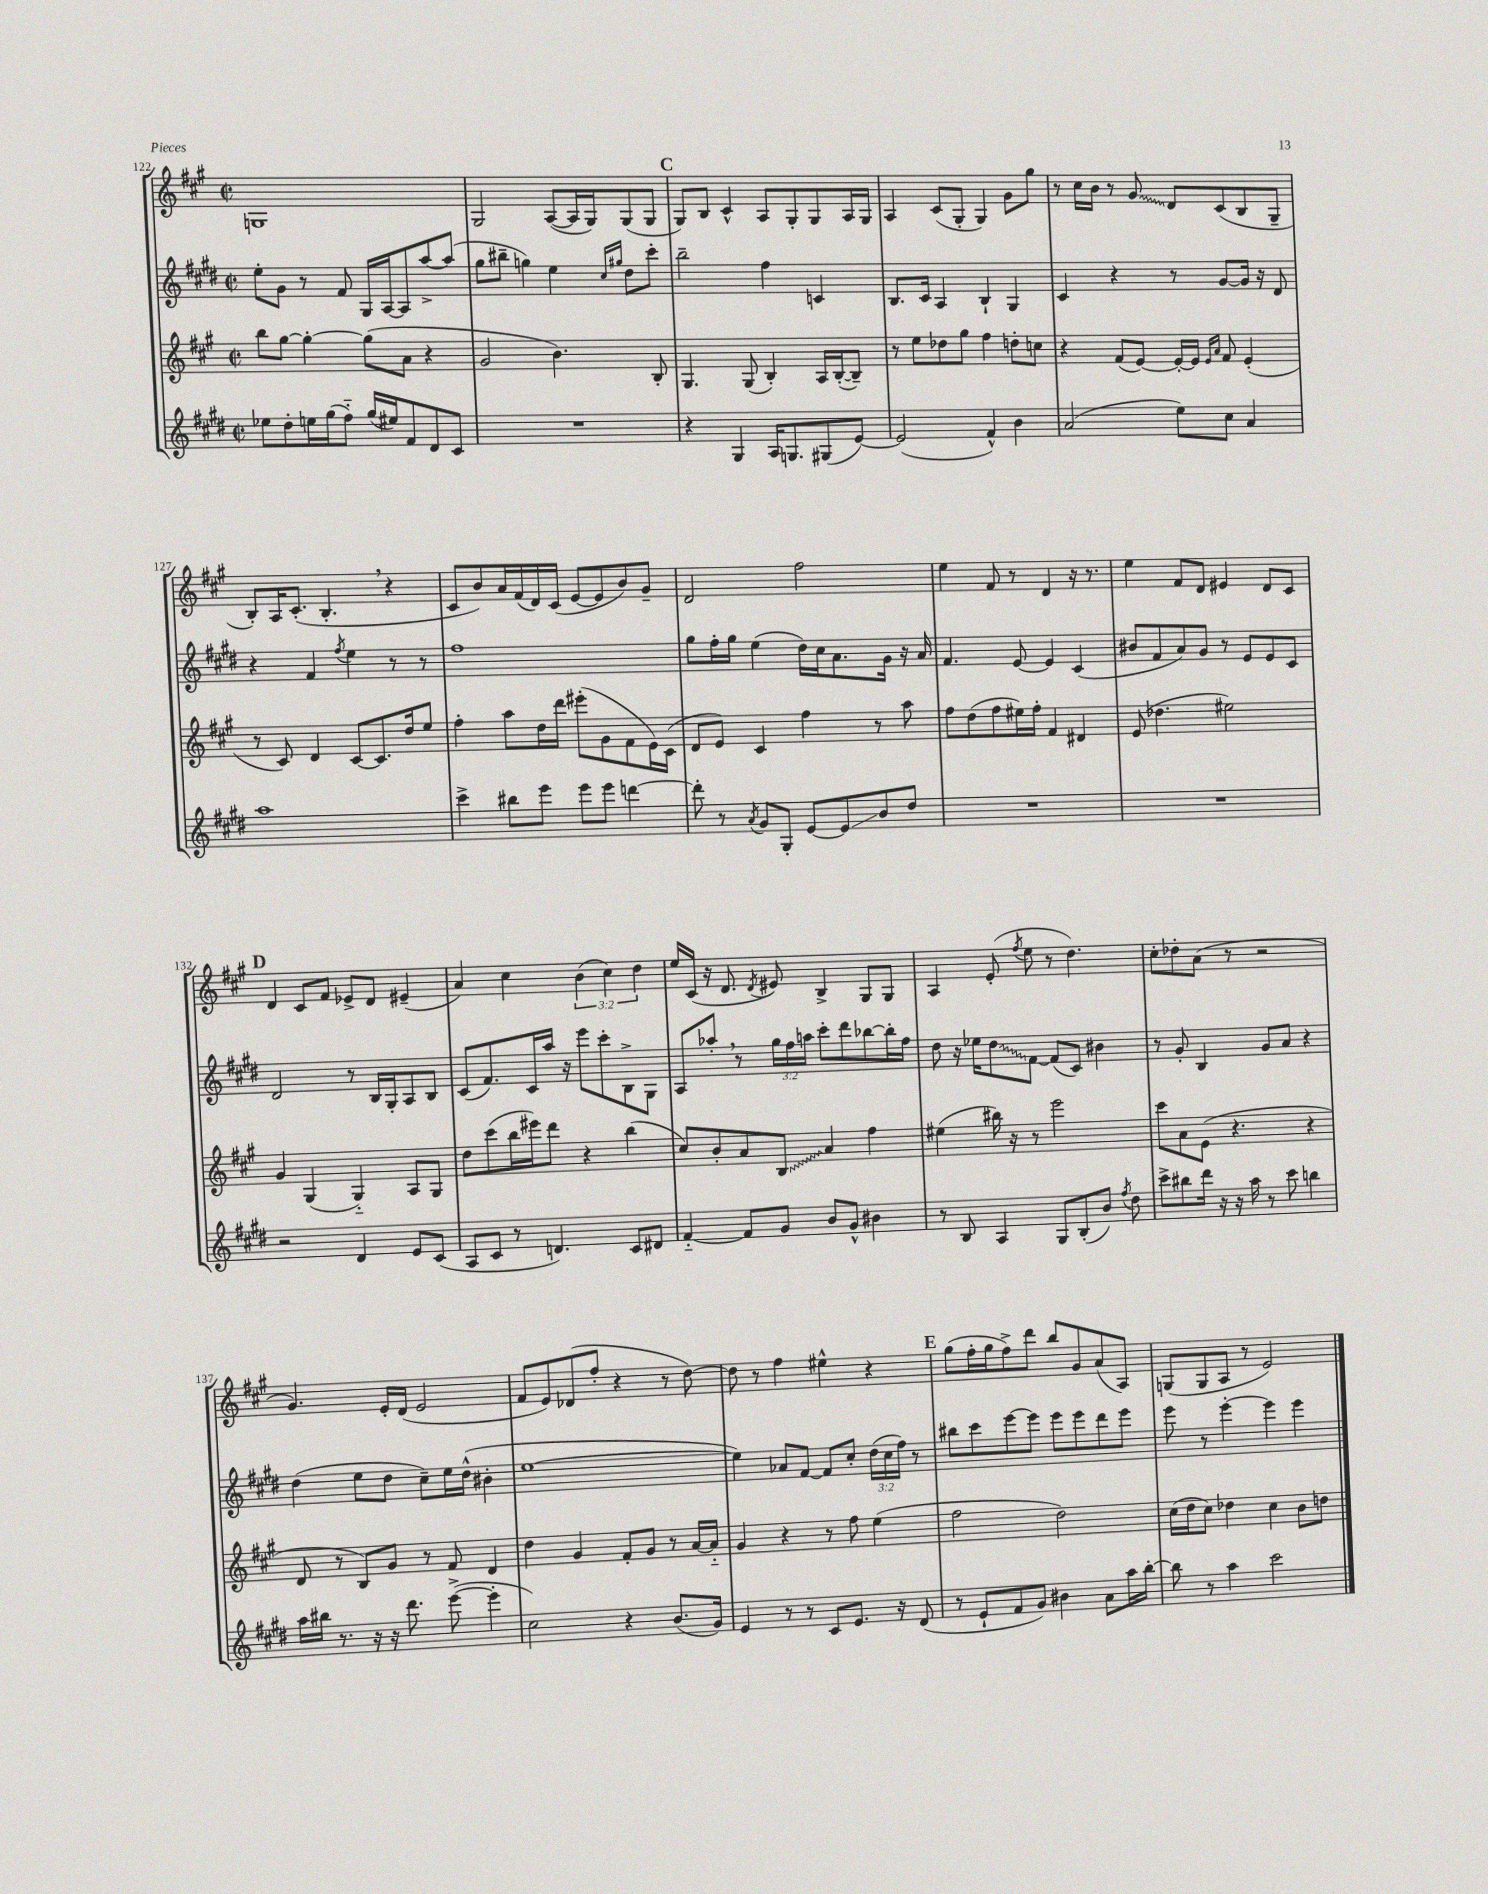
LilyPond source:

<<
\new StaffGroup <<
\new Staff = "s0" {
    \clef treble \key a \major \defaultTimeSignature \time 2/2 \override Staff.TupletNumber.text = #tuplet-number::calc-fraction-text
    \autoBeamOff g1 |
    gis2 a8[~( a16 gis16) gis8( gis8] |
    \mark \markup { \bold "C" } gis8[) b8] cis'4-^ a8[ gis8-. gis8 a16 gis16] |
    a4 cis'8[( gis8]-. gis4) gis'8[ gis''8] |
    r8 cis''16[ b'16] r8 \once \override Glissando.style = #'zigzag gis'8\glissando d'8[ cis'8( b8 gis8]-- |
    b8[-.) a16 cis'8.]-.( b4.-. \breathe r4 |
    cis'8[ b'8) a'16 fis'16( d'16) cis'16]( e'8[~ e'8 b'8) gis'8]-- |
    d'2 fis''2 |
    e''4 fis'8 r8 d'4 r16 r8. |
    e''4 fis'8[ d'8] eis'4 d'8[ cis'8] |
    \mark \markup { \bold "D" } d'4 cis'8[ fis'8] ees'8[-> d'8] eis'4--( |
    a'4) cis''4 \tuplet 3/2 { b'4( cis''4) d''4 } |
    e''16[ cis'16]( r16 d'8. \acciaccatura { d'8 } eis'8) b4-> gis8[ gis8] |
    a4 e'8-.( \acciaccatura { fis''8 } e''8 r8 d''4.) |
    cis''8[-. des''8-. a'8]( r8 r2 |
    gis'4.) e'16[-. d'16]( e'2 |
    fis'8[ e'8) des'8( fis''8]-. r4 r8 d''8~) |
    d''8 r8 fis''4 eis''4-^ r4 |
    \mark \markup { \bold "E" } gis''8[( fis''16-. gis''16 fis''8->) d'''8] b''8[ gis'8 a'8( a8]) |
    g8[( g8 a8] r8 e'2) \bar "|." |
}
\new Staff = "s1" {
    \clef treble \key e \major \defaultTimeSignature \time 2/2 \override Staff.TupletNumber.text = #tuplet-number::calc-fraction-text
    \autoBeamOff e''8[-. gis'8] r8 fis'8 gis16[ a16~ a8 a''8~-> a''8]( |
    gis''8[ bis''8]-- g''4) e''4 \grace { cis''16[ gis''16] } dis''8[ cis'''8]-. |
    \mark \markup { \bold "C" } b''2-- fis''4 c'4 |
    b8.[ cis'16] a4 b4-! gis4 |
    cis'4 r4 r8 gis'8[~ gis'16] r16 dis'8 |
    r4 fis'4 \acciaccatura { fis''8 } e''4 r8 r8 |
    fis''1 |
    gis''8[ fis''16-. gis''16] e''4( dis''16[) cis''16 a'8. gis'16] r16 a'16 |
    fis'4. e'8~ e'4 cis'4( |
    bis'8[ fis'8 a'8) gis'8] r8 e'8[ e'8 cis'8] |
    \mark \markup { \bold "D" } dis'2 r8 b16[ gis16-. a8 b8] |
    cis'8[( fis'8.) cis'16 a''16] r16 e'''8[ cis'''8-. b8-> gis8] |
    a8[ aes''8]-. \breathe r8 \tuplet 3/2 { gis''16[ fis''16 a''16] } cis'''8[-. dis'''8 bes''8~ bes''16-. fis''16] |
    dis''8 r16 ees''16[ \once \override Glissando.style = #'zigzag dis''8\glissando fis'8]~ fis'8[( cis'8]) bis'4 |
    r8 gis'8-. b4 gis'8[ a'8] r4 |
    dis''4( e''8[ dis''8] cis''8[--) e''16 dis''16]-^( bis'4-. |
    e''1~ |
    e''4) aes'8[ fis'8]~ fis'8[ cis''8]-. \tuplet 3/2 { dis''16[( cis''16 fis''16]) } r8 |
    \mark \markup { \bold "E" } bis''8[ cis'''8 e'''8~ e'''8] e'''8[ e'''8 dis'''8 e'''8] |
    e'''8 r8 e'''4~-. e'''4 e'''4 \bar "|." |
}
\new Staff = "s2" {
    \clef treble \key a \major \defaultTimeSignature \time 2/2
    \autoBeamOff b''8[ gis''8]~ gis''4~-. gis''8[( a'8] r4 |
    gis'2 b'4.) b8-. |
    \mark \markup { \bold "C" } gis4. gis8( b4-.) a16[ b16~-.( b8]--) |
    r8 e''8[ des''8 gis''8] fis''4 d''8[-. c''8] |
    r4 fis'8[( e'8]~) e'16[~-. e'16] \grace { e'16[ a'16] } fis'8 e'4-.( |
    r8 cis'8) d'4 cis'8[~ cis'8. d''16 e''8] |
    fis''4-. a''8[ d''16 d'''16] eis'''8[-.( gis'8 fis'8 e'16) cis'16]( |
    d'8[ e'8]) cis'4 fis''4 r8 a''8 |
    fis''8[ d''8( fis''8 eis''16) fis''16]-. fis'4 dis'4 |
    e'8( des''4. eis''2) |
    \mark \markup { \bold "D" } gis'4 gis4( gis4-_) a8[ gis8] |
    d''8[ cis'''8( b''16 eis'''16) d'''8] r4 b''4( |
    cis''8[) b'8-. a'8 \once \override Glissando.style = #'zigzag b8]\glissando a'4 fis''4 |
    eis''4( bis''16) r16 r8 e'''2 |
    cis'''8[ a'8 e'8]( r4. r4 |
    d'8 r8 b8[) gis'8] r8 fis'8 d'4 |
    d''4 gis'4 fis'8[-. gis'8] r8 a'16[~ a'16]-_ |
    gis'4 r4 r8 fis''8 e''4( |
    \mark \markup { \bold "E" } fis''2 d''2) |
    cis''16[( d''16 cis''8]) des''4 cis''4 b'8[ d''8] \bar "|." |
}
\new Staff = "s3" {
    \clef treble \key e \major \defaultTimeSignature \time 2/2
    \autoBeamOff ees''8[ dis''8-. e''16 gis''16( fis''8]-_) gis''16[( eis''16) fis'8 dis'8 cis'8] |
    R1 |
    \mark \markup { \bold "C" } r4 gis4 a16[ g8. gis8( e'8]~) |
    e'2( fis'4-^) b'4 |
    a'2( e''8[) cis''8] a'4 |
    a''1 |
    cis'''4-> bis''8[ e'''8] e'''8[ e'''8] d'''4~ |
    d'''8-. r8 \acciaccatura { a'8 } gis'8[ gis8]-. e'8[~ e'8\glissando b'8 dis''8] |
    R1 |
    R1 |
    \mark \markup { \bold "D" } r2 dis'4 e'8[ cis'8]( |
    a8[ cis'8] r8 d'4.) cis'8[ dis'8] |
    fis'4~-_ fis'8[ gis'8] b'8[ gis'8]-^ bis'4 |
    r8 b8 a4 gis8[ b8-.( b'8]) \acciaccatura { fis''8 } dis''8 |
    cis'''8[-> bis''8 dis'''16] r16 r16 a''16 r8 cis'''8 b''4 |
    a''16[ bis''16] r8. r16 r16 dis'''8. e'''8~->( e'''4-. |
    cis''2) r4 b'8.[( gis'16]) |
    e'4 r8 r8 cis'8[ e'8.] r16 dis'8( |
    \mark \markup { \bold "E" } r8 e'8[-! fis'8 gis'8]) bis'4 a'8[ a''16 b''16]~-. |
    b''8 r8 a''4 cis'''2 \bar "|." |
}
>>
>>
\layout { \context { \Score currentBarNumber = #122 } }
